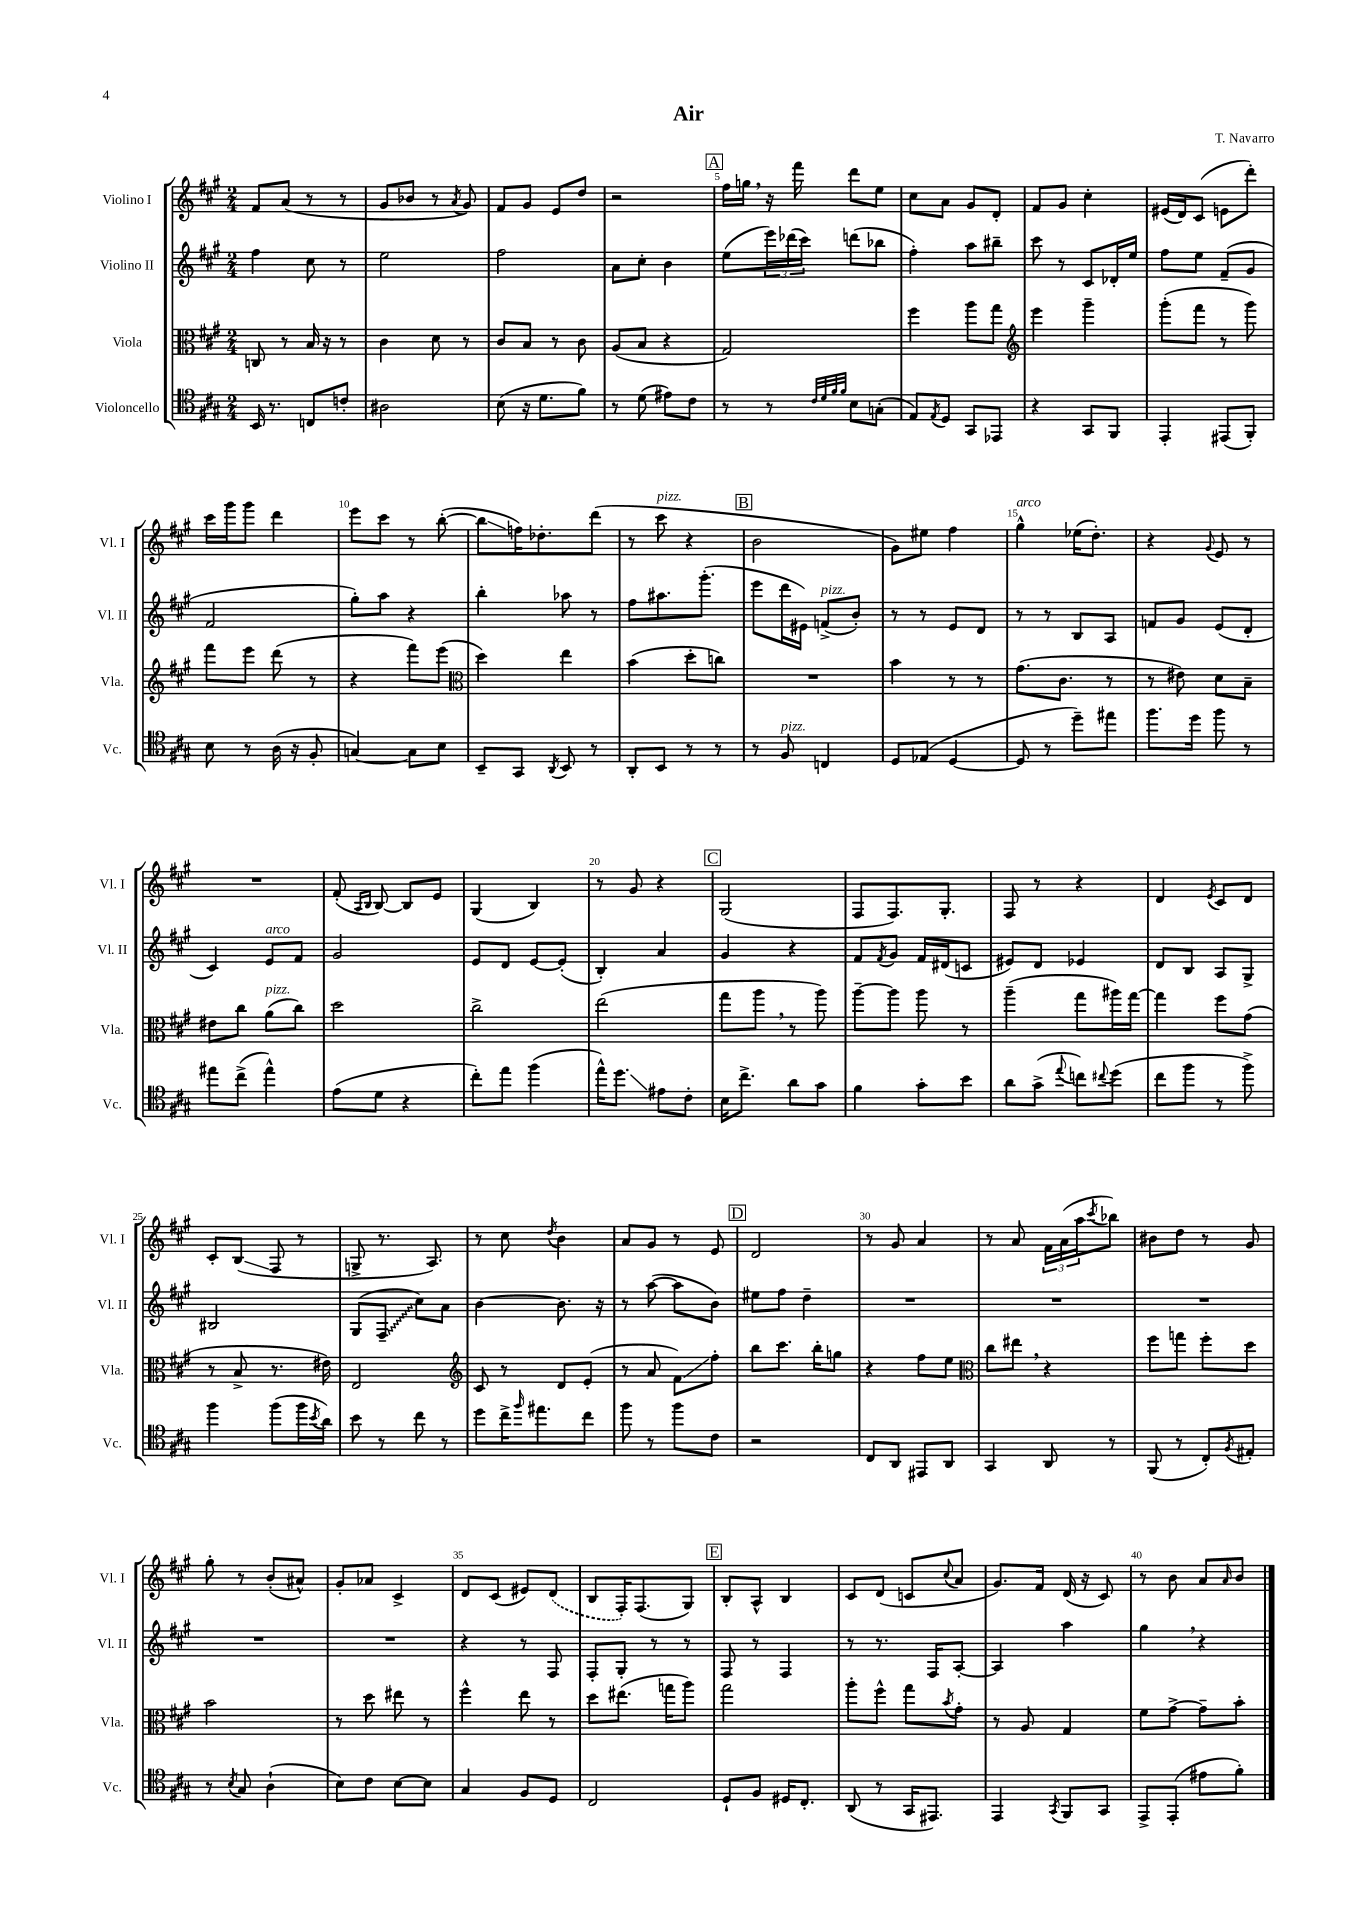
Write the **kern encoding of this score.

**kern	**kern	**kern	**kern
*staff4	*staff3	*staff2	*staff1
*clefC4	*clefC3	*clefG2	*clefG2
*k[f#c#g#]	*k[f#c#g#]	*k[f#c#g#]	*k[f#c#g#]
*M2/4	*M2/4	*M2/4	*M2/4
16BB/	8C/	4ff#\	8f#/L
8.r	.	.	.
.	8r	.	(8a/J
8C/L	16B/	8cc#\	8r
.	16r	.	.
8c'/J	8r	8r	8r
=	=	=	=
2A#\	4c#\	2ee\	8g#/L
.	.	.	8b-/J
.	8d\	.	8r
.	.	.	8qa/
.	8r	.	8g#/)
=	=	=	=
(8B\	8c#/L	2ff#\	8f#/L
16r	8B/J	.	8g#/J
8.d\L	.	.	.
.	8r	.	8e/L
8f#\J)	8c#\	.	8dd/J
=	=	=	=
8r	(8A/L	8a\L	2r
(8d\	8B/J	8cc#'\J	.
8e#\L)	4r	4b\	.
8c#\J	.	.	.
=	=	=	=
8r	2G#/)	(8ee\L	16ff#\LL
.	.	.	16gg\JJ
8r	.	24eee\L)	16r
.	.	(24ddd-\	.
.	.	.	16fff#\
.	.	24ccc#\JJ)	.
32qqc#/LLL	.	.	.
32qqd/	.	.	.
32qqf#/	.	.	.
32qqf#/JJJ	.	.	.
8B\L	.	(8ddd\L	8ddd\L
(8G'\J	.	8bb-\J	8ee\J
=	=	=	=
8E/L)	4ff#\	4ff#'\)	8cc#\L
8qE/	.	.	.
8D/J	.	.	8a\J
8GG#/L	8aa\L	8aa\L	8g#/L
8EE-/J	8gg#\J	8bb#~\J	8d'/J
=	=	=	=
*	*clefG2	*	*
4r	4eee\	8ccc#\	8f#/L
.	.	8r	8g#/J
8GG#/L	4ggg#~\	8c#/L	4cc#'\
8FF#/J	.	16d-'/L	.
.	.	16ee/JJ	.
=	=	=	=
4EE'/	(8ggg#'\L	8ff#\L	(16e#/LL
.	.	.	16d/J)
.	8fff#\J	8ee\J	(8c#/J
(8EE#/L	8r	(8f#~/L	8e\L
8FF#'/J)	8ggg#\)	8g#/J	8ddd'\J)
=	=	=	=
8B\	8fff#\L	2f#/	16ccc#\LL
.	.	.	16ggg#\J
8r	8eee\J	.	8ggg#\J
(16A\	(8ddd\	.	4ddd\
16r	.	.	.
8F#'/	8r	.	.
=	=	=	=
[4G/)	4r	8gg#'\L)	8eee\L
.	.	8aa\J	8ccc#\J
8G\]L	8fff#\L)	4r	8r
8B\J	(8eee\J	.	([8bb'\
=	=	=	=
*	*clefC3	*	*
8BB~/L	4dd\)	4bb'\	8bb\]L
8GG#/J	.	.	16ff\K)
.	.	.	8.dd-'\
8qAA/	.	.	.
8BB/	4ee\	8aa-\	.
8r	.	8r	(8ddd\J
=	=	=	=
8AA'/L	(4b\	8ff#\L	8r
8BB/J	.	8.aa#\	8ccc#\
8r	8dd'\L	.	4r
.	.	(8.ggg#'\J	.
8r	8cc\J)	.	.
=	=	=	=
8r	2r	8eee\L	2b\
8F#/	.	16ddd\L	.
.	.	16e#\JJ)	.
4C/	.	(8f^/L	.
.	.	8b'/J)	.
=	=	=	=
8D/L	4b\	8r	8g#\L)
(8E-/J	.	8r	8ee#\J
[4D/	8r	8e/L	4ff#\
.	8r	8d/J	.
=	=	=	=
8D/]	(8.g#\L	8r	4gg#^^\
8r	.	8r	.
.	8.c#\J	.	.
8dd~\L)	.	8B/L	(16ee-\LK
.	.	.	8.dd'\J)
8ee#\J	8r	8A/J	.
=	=	=	=
8.ff#\L	8r	8f/L	4r
.	8e#\)	8g#/J	.
16dd\Jk	.	.	.
.	.	.	8qqg#/
8ff#\	8d\L	(8e/L	8e/
8r	8B~\J	8d'/J	8r
=	=	=	=
8ee#\L	8e#\L	4c#/)	2r
(8cc#^\J	8cc#\J	.	.
4ee#^^\)	(8a\L	8e/L	.
.	8cc#\J)	8f#/J	.
=	=	=	=
(8e\L	2dd\	2g#/	(8f#'/
.	.	.	16qqA/LL
.	.	.	16qqB/JJ
8d\J	.	.	[8B/)
4r	.	.	8B/]L
.	.	.	8e/J
=	=	=	=
8cc#'\L)	2cc#^\	8e/L	(4G#/
8ee\J	.	8d/J	.
(4ff#\	.	[8e/L	4B/)
.	.	(8e'/]J	.
=	=	=	=
16ee^^\LK)	(2ee\	4B'/)	8r
8.dd\J	.	.	.
.	.	.	8g#/
8e#\L	.	4a/	4r
8c#'\J	.	.	.
=	=	=	=
16B\LK	8gg#\L	4g#/	(2G#/
8.cc#^\J	.	.	.
.	8aa\J	.	.
8a\L	8r	4r	.
8g#\J	8aa\)	.	.
=	=	=	=
4f#\	[8aa~\L	8f#/L	8F#/L
.	.	8qf#/	.
.	8aa\]J	8g#/J	8.F#/)
8g#'\L	8aa\	16f#/LL	.
.	.	(16d#/J	8.G#'/J
8b\J	8r	8c/J	.
=	=	=	=
8a\L	(4aa~\	8e#/L)	8F#/
(8g#^\J	.	8d/J	8r
8qqee/	.	.	.
8cc\L)	8gg#\L	4e-/	4r
8qqcc#/	.	.	.
(8dd\J	16aa#\L)	.	.
.	[16gg#\JJ	.	.
=	=	=	=
8cc#\L	4gg#\]	8d/L	4d/
8ff#\J	.	8B/J	.
.	.	.	8qe/
8r	8ff#\L	8A/L	8c#/L
8ff#^\)	(8g#\J	8G#^/J	8d/J
=	=	=	=
4ff#\	8r	2B#/	8c#'/L
.	8B^/	.	(8B/J
(8ff#\L	8.r	.	8F#/
16ff#\L	.	.	8r
8qb/	.	.	.
16a\JJ)	16e#\)	.	.
=	=	=	=
8b\	2E/	(8G#/L	8G^/
8r	.	8F#~/J	8.r
8cc#\	.	8cc#\L)	.
.	.	.	8.A/)
8r	.	8a\J	.
=	=	=	=
*	*clefG2	*	*
8dd\L	8c#/	[4b\	8r
16cc#^\K	8r	.	8cc#\
16qqff#/	.	.	.
8.ee#\	.	.	.
.	.	.	8qdd/
.	8d/L	8.b\]	4b\
8cc#\J	(8e'/J	.	.
.	.	16r	.
=	=	=	=
8ff#\	8r	8r	8a/L
8r	8a/	([8aa\	8g#/J
8ff#\L	8f#\L)	8aa\]L	8r
8c#\J	8ff#'\J	8b\J)	8e/
=	=	=	=
2r	8bb\L	8ee#\L	2d/
.	8.ccc#\J	8ff#\J	.
.	.	4dd~\	.
.	16bb'\LK	.	.
.	8gg\J	.	.
=	=	=	=
8C#/L	4r	2r	8r
8AA/J	.	.	8g#/
8EE#/L	8ff#\L	.	4a/
8AA/J	8ee\J	.	.
=	=	=	=
*	*clefC3	*	*
4GG#/	8cc#\L	2r	8r
.	8ee#\J	.	8a/
8AA/	4r	.	24f#\LL
.	.	.	(24a\
.	.	.	24aa\J
.	.	.	8qccc#/
8r	.	.	8bb-\J)
=	=	=	=
(8FF#/	8ff#\L	2r	8b#\L
8r	8gg\J	.	8dd\J
8C#'/L)	8ff#'\L	.	8r
8qF#/	.	.	.
8E#'/J	8dd\J	.	8g#/
=	=	=	=
8r	2b\	2r	8gg#'\
8qB/	.	.	.
8G#/	.	.	8r
(4A`\	.	.	(8b'/L
.	.	.	8a#^^/J)
=	=	=	=
8B\L)	8r	2r	8g#'/L
8c#\J	8dd\	.	8a-/J
[8B\L	8ee#\	.	4c#^/
8B\]J	8r	.	.
=	=	=	=
4G#/	4ff#^^\	4r	8d/L
.	.	.	(8c#/J
8F#/L	8ee\	8r	8e#/L)
8D/J	8r	8F#/	(8d/J
=	=	=	=
2C#/	8dd\L	8F#'/L	8B/L
.	(8.ee#\J	8G#'/J	16F#'/K)
.	.	.	(8.F#/
.	.	8r	.
.	16gg\LK	.	.
.	8aa\J)	8r	8G#/J)
=	=	=	=
8D`/L	2gg#\	8F#/	8B'/L
8F#/J	.	8r	8A^^/J
16D#/LK	.	4F#/	4B/
8.C#'/J	.	.	.
=	=	=	=
(8AA/	8aa'\L	8r	8c#/L
8r	8ff#^^\J	8.r	(8d/J
16GG#/LK	8gg#\L	.	8c/L
8.EE#/J)	.	16F#/LK	.
.	8qb/	.	8qqcc#/
.	8g#'\J	[8A'/J	8a/J
=	=	=	=
4EE/	8r	4A/]	8.g#/L)
.	8A/	.	.
.	.	.	16f#/Jk
8qGG#/	.	.	.
8FF#/L	4G#/	4aa\	(16d/
.	.	.	16r
8GG#/J	.	.	8c#/)
=	=	=	=
8EE^/L	8f#\L	4gg#\	8r
(8EE'/J	[8g#^\J	.	8b\
8e#\L	8g#~\]L	4r	8a/L
.	.	.	16qqa/
8f#'\J)	8b'\J	.	8b/J
==	==	==	==
*-	*-	*-	*-
